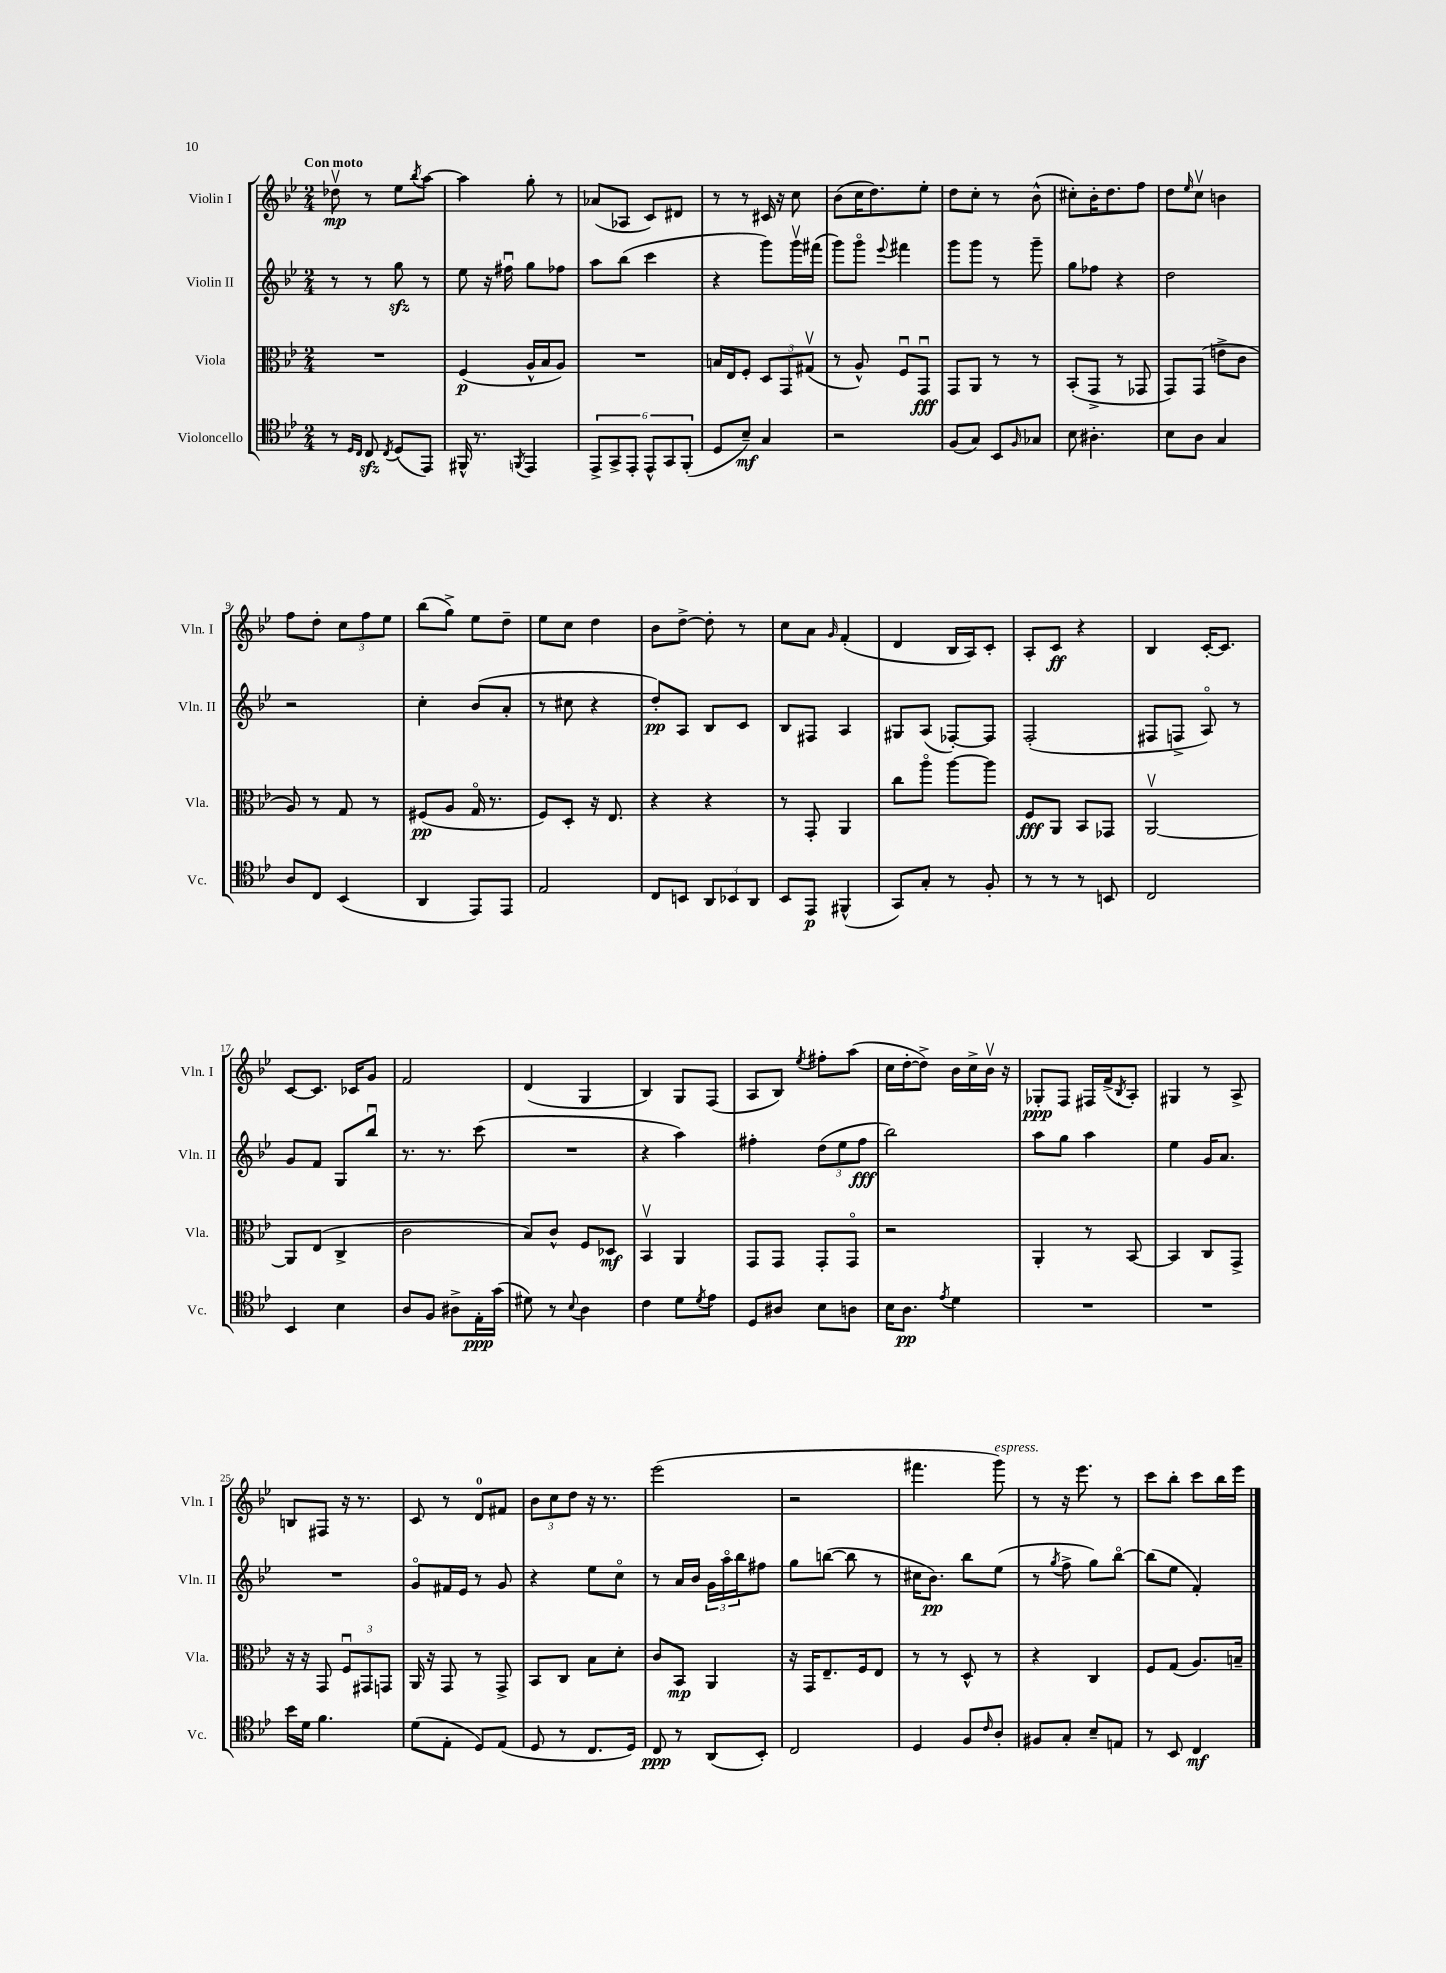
<<
\new StaffGroup <<
\new Staff = "s0" \with { instrumentName = "Violin I" shortInstrumentName = "Vln. I" } {
    \clef treble \key bes \major \numericTimeSignature \time 2/4 \tempo "Con moto"
    des''8\upbow\mp r8 ees''8 \acciaccatura { bes''8 } a''8~ |
    a''4 g''8-. r8 |
    aes'8( aes8 c'8) dis'8 |
    r8 r8 cis'16 r16 c''8 |
    bes'8( c''16 d''8.) ees''8-. |
    d''8 c''8-. r8 bes'8-^( |
    cis''8-.) bes'16-. d''8. f''8 |
    d''8 \grace { ees''16 } c''8\upbow b'4 |
    f''8 d''8-. \tuplet 3/2 { c''8 f''8 ees''8 } |
    bes''8( g''8->) ees''8 d''8-- |
    ees''8 c''8 d''4 |
    bes'8 d''8~-> d''8-. r8 |
    c''8 a'8 \grace { g'16 } f'4-.( |
    d'4 bes16 a16) c'8-. |
    a8-. c'8\ff r4 |
    bes4 c'16~-. c'8. |
    c'8~ c'8. ces'16 g'8 |
    f'2 |
    d'4( g4 |
    bes4) g8 f8( |
    a8 bes8) \acciaccatura { ees''8 } fis''8-. a''8( |
    c''16 d''16~-. d''8->) bes'16 c''16-> bes'16\upbow r16 |
    ges8-.\ppp f8 fis16 f'16->( \acciaccatura { bes8 } a8-.) |
    gis4 r8 a8-> |
    b8 fis8 r16 r8. |
    c'8 r8 d'8-0 fis'8 |
    \tuplet 3/2 { bes'8 c''8 d''8 } r16 r8. |
    ees'''2( |
    r2 |
    fis'''4. g'''8^\markup { \italic "espress." }) |
    r8 r16 ees'''8. r8 |
    c'''8 bes''8-. c'''8 bes''16 ees'''16 \bar "|." |
}
\new Staff = "s1" \with { instrumentName = "Violin II" shortInstrumentName = "Vln. II" } {
    \clef treble \key bes \major \numericTimeSignature \time 2/4
    r8 r8 g''8\sfz r8 |
    ees''8 r16 fis''16\downbow g''8 fes''8 |
    a''8 bes''8( c'''4 |
    r4 g'''8) g'''16\upbow fis'''16( |
    g'''8) g'''8\flageolet \appoggiatura { ees'''8 } fis'''4 |
    g'''8 g'''8 r8 g'''8-- |
    g''8 fes''8 r4 |
    d''2 |
    r2 |
    c''4-. bes'8( a'8-. |
    r8 cis''8 r4 |
    d''8-.\pp) a8 bes8 c'8 |
    bes8 fis8 a4 |
    gis8 a8( fes8~-.) fes8 |
    f2-.( |
    fis8 f8-> a8\flageolet) r8 |
    g'8 f'8 g8 bes''8\downbow |
    r8. r8. c'''8( |
    R2 |
    r4 a''4) |
    fis''4-. \tuplet 3/2 { d''8( ees''8 fis''8\fff } |
    bes''2) |
    a''8 g''8 a''4 |
    ees''4 g'16 a'8. |
    R2 |
    g'8\flageolet fis'16 ees'16 r8 g'8 |
    r4 ees''8 c''8\flageolet |
    r8 a'16 bes'16 \tuplet 3/2 { g'16 a''16\flageolet bes''16 } fis''8 |
    g''8 b''8~( b''8 r8 |
    cis''16 bes'8.\pp) bes''8 ees''8( |
    r8 \acciaccatura { g''8 } f''8-> g''8) bes''8~\flageolet |
    bes''8( ees''8 f'4-.) \bar "|." |
}
\new Staff = "s2" \with { instrumentName = "Viola" shortInstrumentName = "Vla." } {
    \clef alto \key bes \major \numericTimeSignature \time 2/4
    R2 |
    f4\p( a16-^ bes16 a8) |
    R2 |
    b16 ees16 f8-. \tuplet 3/2 { d8 g,8 gis8\upbow( } |
    r8 a8-^) f8\downbow g,8\downbow\fff |
    g,8 a,8 r8 r8 |
    bes,8-.( g,8-> r8 ges,8 |
    g,8) g,8( e'8-> c'8 |
    a8) r8 g8 r8 |
    fis8\pp( a8 g16\flageolet r8. |
    f8) d8-. r16 ees8. |
    r4 r4 |
    r8 g,8-. a,4 |
    c''8 a''8\flageolet a''8~ a''8 |
    f8\fff a,8 bes,8 ges,8 |
    a,2~\upbow |
    a,8 ees8( c4-> |
    c'2 |
    bes8) c'8-^ f8 des8\mf |
    bes,4\upbow a,4 |
    g,8 g,8 g,8-. g,8\flageolet |
    r2 |
    a,4-. r8 bes,8~ |
    bes,4 c8 g,8-> |
    r16 r16 g,8 \tuplet 3/2 { f8\downbow gis,8 g,8 } |
    a,16 r16 g,8 r8 g,8-> |
    bes,8 c8 bes8 d'8-. |
    c'8 bes,8\mp a,4 |
    r16 g,16 ees8.-- f16 ees8 |
    r8 r8 d8-^ r8 |
    r4 c4 |
    f8 g8( a8.) b16-- \bar "|." |
}
\new Staff = "s3" \with { instrumentName = "Violoncello" shortInstrumentName = "Vc." } {
    \clef tenor \key bes \major \numericTimeSignature \time 2/4
    r8 \grace { d16 c16 } c8\sfz \acciaccatura { c8 } d8( ees,8) |
    fis,16-^ r8. \acciaccatura { f,8 } ees,4 |
    \tuplet 6/4 { ees,8-> g,8-> ees,8-. ees,8-^ g,8 f,8-.( } |
    d8 bes8--\mf) g4 |
    r2 |
    f8( g8) bes,8 \grace { f16 } ges8 |
    bes8 ais4.-. |
    bes8 a8 g4 |
    a8 c8 bes,4( |
    a,4 ees,8) ees,8 |
    ees2 |
    c8 b,8 \tuplet 3/2 { a,8 bes,8 a,8 } |
    bes,8 ees,8\p fis,4-^( |
    g,8) g8-. r8 f8-. |
    r8 r8 r8 b,8 |
    c2 |
    bes,4 bes4 |
    a8 f8 ais8-> ees16-.\ppp g'16( |
    dis'8) r8 \appoggiatura { bes8 } a4 |
    c'4 d'8 \acciaccatura { d'8 } ees'8 |
    d8 ais8 bes8 a8 |
    bes16 a8.\pp \acciaccatura { ees'8 } d'4 |
    R2 |
    R2 |
    bes'16 d'16 f'4. |
    d'8( ees8-. d8) ees8( |
    d8 r8 c8. d16) |
    c8\ppp r8 a,8( bes,8-.) |
    c2 |
    d4 f8 \grace { c'16 } a8-. |
    fis8 g8-. bes8-- e8 |
    r8 bes,8 c4\mf \bar "|." |
}
>>
>>
